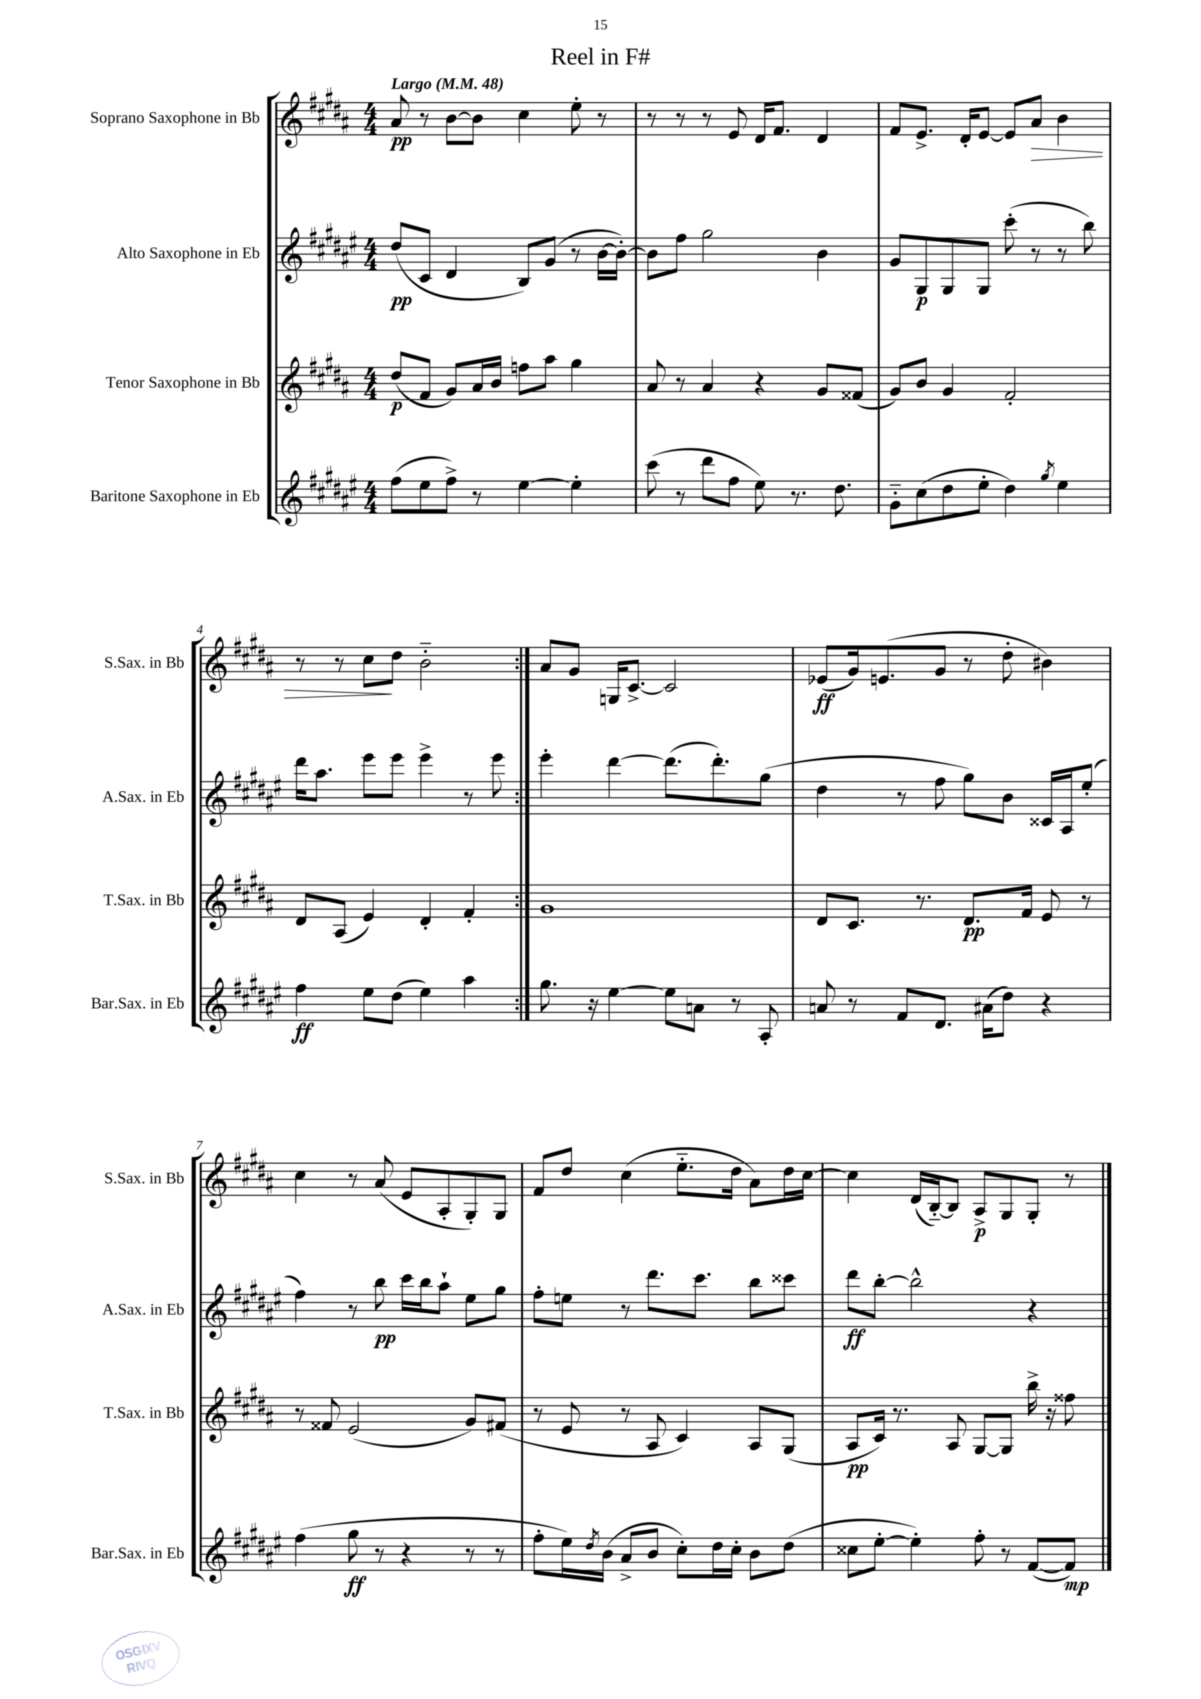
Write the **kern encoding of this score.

**kern	**dynam	**kern	**dynam	**kern	**dynam	**kern	**dynam
*part4	*part4	*part3	*part3	*part2	*part2	*part1	*part1
*staff4	*staff4	*staff3	*staff3	*staff2	*staff2	*staff1	*staff1
*I"Baritone Saxophone in Eb	*	*I"Tenor Saxophone in Bb	*	*I"Alto Saxophone in Eb	*	*I"Soprano Saxophone in Bb	*
*I'Bar.Sax. in Eb	*	*I'T.Sax. in Bb	*	*I'A.Sax. in Eb	*	*I'S.Sax. in Bb	*
*clefG2	*	*clefG2	*	*clefG2	*	*clefG2	*
*k[f#c#g#d#a#e#]	*	*k[f#c#g#d#a#]	*	*k[f#c#g#d#a#e#]	*	*k[f#c#g#d#a#]	*
*M4/4	*	*M4/4	*	*M4/4	*	*M4/4	*
*MM48	*	*MM48	*	*MM48	*	*MM48	*
=1	=1	=1	=1	=1	=1	=1	=1
!	!	!	!	!	!	!LO:TX:a:B:t=Largo	!
(8ff#\L	.	(8dd#/L	p	(8dd#/L	pp	8a#/	pp
8ee#\	.	8f#/J	.	8c#/J	.	8r	.
8ff#^\J)	.	8g#/L)	.	4d#/	.	[8b\L	.
8r	.	16a#/L	.	.	.	8b\J]	.
.	.	16b/JJ	.	.	.	.	.
[4ee#\	.	8ffn\L	.	8B/L)	.	4cc#\	.
.	.	8aa#\J	.	(8g#/J	.	.	.
4ee#'\]	.	4gg#\	.	8r	.	8ee'\	.
.	.	.	.	[16b\LL	.	8r	.
.	.	.	.	16b'\JJ_)	.	.	.
=2	=2	=2	=2	=2	=2	=2	=2
(8ccc#\	.	8a#/	.	8b\L]	.	8r	.
8r	.	8r	.	8ff#\J	.	8r	.
8ddd#\L	.	4a#/	.	2gg#\	.	8r	.
8ff#\J	.	.	.	.	.	8e/	.
8ee#\)	.	4r	.	.	.	16d#/KL	.
.	.	.	.	.	.	8.f#/J	.
8.r	.	.	.	.	.	.	.
.	.	8g#/L	.	4b\	.	4d#/	.
8.dd#\	.	.	.	.	.	.	.
.	.	(8f##X/J	.	.	.	.	.
=3	=3	=3	=3	=3	=3	=3	=3
8g#\L	.	8g#/L)	.	8g#/L	.	8f#/L	.
(8cc#\	.	8b/J	.	8G#/	p	8.e^/J	.
8dd#\	.	4g#/	.	8G#/	.	.	.
.	.	.	.	.	.	16d#'/KL	.
8ee#'\J	.	.	.	8G#/J	.	[8e/J	.
4dd#\)	.	2f#'/	.	(8ccc#'\	.	8e/L]	.
!	!	!	!	!	!	!	!LO:HP:b
.	.	.	.	8r	.	8a#/J	>
8qgg#/	.	.	.	.	.	.	.
4ee#\	.	.	.	8r	.	4b\	.
.	.	.	.	8bb\)	.	.	.
!!LO:LB:g=z
=4	=4	=4	=4	=4	=4	=4	=4
4ff#\	ff	8d#/L	.	16ddd#\KL	.	8r	.
.	.	.	.	8.aa#\J	.	.	.
.	.	(8A#/J	.	.	.	8r	.
8ee#\L	.	4e/)	.	8eee#\L	.	8cc#\L	.
(8dd#\J	.	.	.	8eee#\J	.	8dd#\J	]
4ee#\)	.	4d#'/	.	4eee#^\	.	2b\	.
4aa#\	.	4f#'/	.	8r	.	.	.
.	.	.	.	8eee#\	.	.	.
=5:|!	=5:|!	=5:|!	=5:|!	=5:|!	=5:|!	=5:|!	=5:|!
8.gg#\	.	1g#	.	4eee#'\	.	8a#/L	.
.	.	.	.	.	.	8g#/J	.
16r	.	.	.	.	.	.	.
[4ee#\	.	.	.	[4ddd#\	.	16Gn/KL	.
.	.	.	.	.	.	[8.c#^/J	.
8ee#\L]	.	.	.	(8.ddd#\L]	.	2c#/]	.
8an\J	.	.	.	.	.	.	.
.	.	.	.	8.ddd#'\)	.	.	.
8r	.	.	.	.	.	.	.
8A#'/	.	.	.	(8gg#\J	.	.	.
=6	=6	=6	=6	=6	=6	=6	=6
8an/	.	8d#/L	.	4dd#\	.	(8e-X/L	ff
8r	.	8.c#/J	.	.	.	16g#/k)	.
.	.	.	.	.	.	(8.en/	.
8f#/L	.	.	.	8r	.	.	.
.	.	8.r	.	.	.	.	.
8.d#/J	.	.	.	8ff#\	.	8g#/J	.
.	.	8.d#/L	pp	8gg#\L)	.	8r	.
(16a#X\KL	.	.	.	.	.	.	.
8dd#\J)	.	.	.	8b\J	.	8dd#'\	.
.	.	16f#/Jk	.	.	.	.	.
4r	.	8e/	.	16c##X/LL	.	4b#X\)	.
.	.	.	.	16A#/J	.	.	.
.	.	8r	.	(8ee#'/J	.	.	.
!!LO:LB:g=z
=7	=7	=7	=7	=7	=7	=7	=7
(4ff#\	.	8r	.	4ff#\)	.	4cc#\	.
.	.	8f##X/	.	.	.	.	.
8gg#\	ff	(2e/	.	8r	.	8r	.
8r	.	.	.	8bb\	pp	(8a#/	.
4r	.	.	.	16ccc#\LL	.	8e/L	.
.	.	.	.	16bb\J	.	.	.
.	.	.	.	8aa#`\J	.	8A#'/	.
8r	.	8g#/L)	.	8ee#\L	.	8G#'/)	.
8r	.	(8f#X/J	.	8gg#\J	.	8G#/J	.
=8	=8	=8	=8	=8	=8	=8	=8
8ff#'\L	.	8r	.	8ff#'\L	.	8f#/L	.
16ee#\L)	.	8e/	.	8een\J	.	8dd#/J	.
8qdd#/	.	.	.	.	.	.	.
(16b\JJ	.	.	.	.	.	.	.
8a#^/L	.	8r	.	8r	.	(4cc#\	.
8b/J	.	8A#/	.	8.ddd#\L	.	.	.
8cc#'\L)	.	4c#/)	.	.	.	8.ee\L	.
.	.	.	.	8.ccc#\J	.	.	.
16dd#\L	.	.	.	.	.	.	.
16cc#'\JJ	.	.	.	.	.	16dd#\Jk	.
8b\L	.	8A#/L	.	8bb\L	.	8a#\L)	.
(8dd#\J	.	(8G#/J	.	8ccc##X\J	.	16dd#\L	.
.	.	.	.	.	.	[16cc#\JJ	.
=9	=9	=9	=9	=9	=9	=9	=9
8cc##X\L	.	8A#/L	pp	8ddd#\L	ff	4cc#\]	.
[8ee#'\J	.	16c#/Jk)	.	[8bb'\J	.	.	.
.	.	8.r	.	.	.	.	.
4ee#'\])	.	.	.	2bb^^\]	.	(16d#/LL	.
.	.	.	.	.	.	[16B/J)	.
.	.	8A#/	.	.	.	8B/J]	.
8ff#'\	.	[8G#/L	.	.	.	8A#^/L	p
8r	.	8G#/J]	.	.	.	8G#/	.
([8f#/L	.	16bb^\	.	4r	.	8G#'/J	.
.	.	16r	.	.	.	.	.
8f#/J])	mp	8ff##X\	.	.	.	8r	.
==	==	==	==	==	==	==	==
*-	*-	*-	*-	*-	*-	*-	*-
